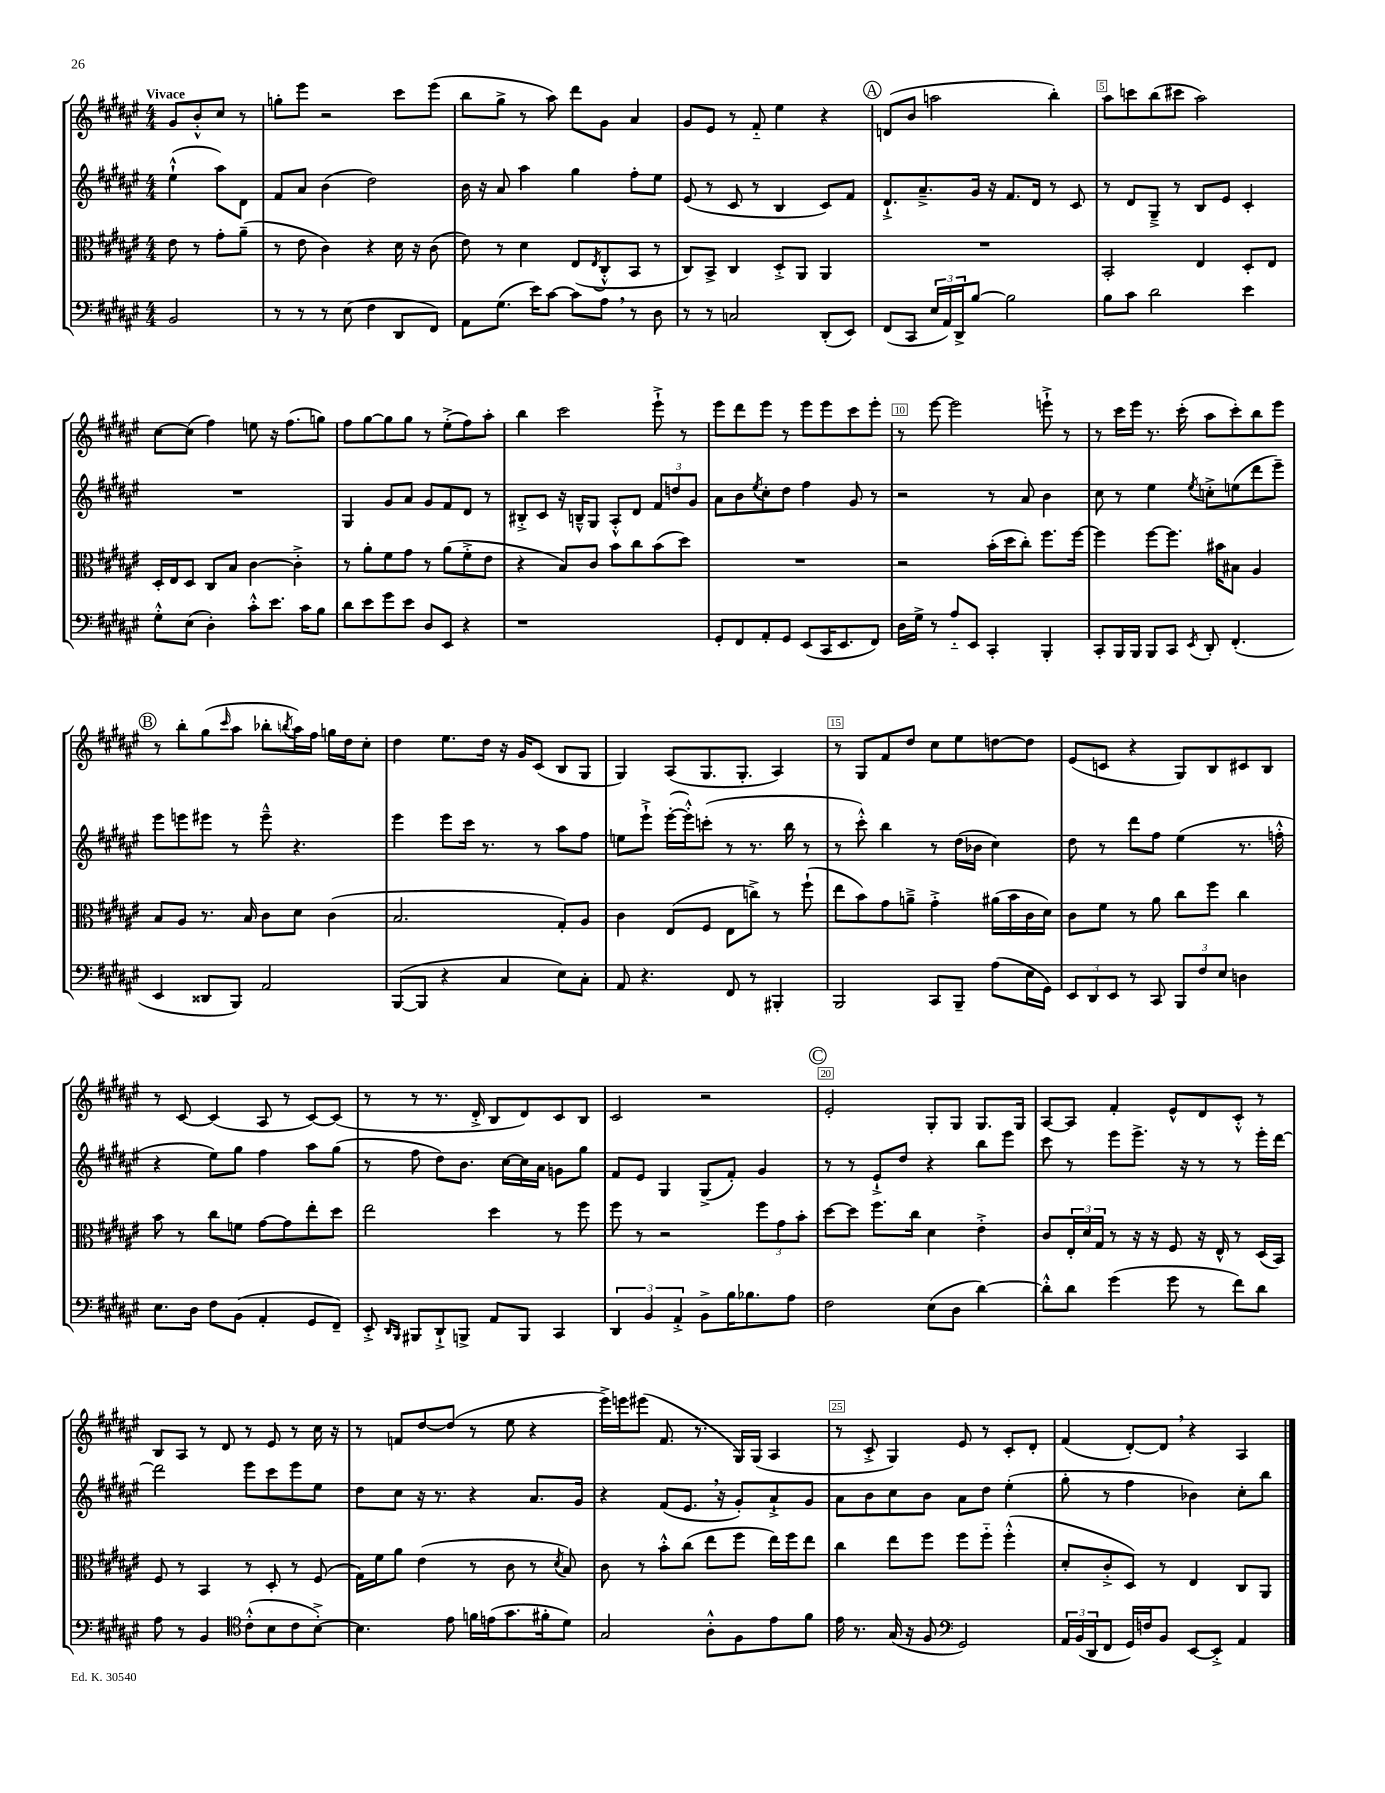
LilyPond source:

<<
\new StaffGroup <<
\new Staff = "s0" {
    \clef treble \key fis \major \numericTimeSignature \time 4/4 \partial 2 \tempo "Vivace"
    gis'8 b'8-.-^ cis''8 r8 |
    g''8-. eis'''8 r2 cis'''8 eis'''8( |
    b''8 gis''8-> r8 ais''8) dis'''8 gis'8 ais'4 |
    gis'8 eis'8 r8 fis'8-_ eis''4 r4 |
    \mark \markup { \circle "A" } d'8( b'8 a''2 b''4-.) |
    ais''8 c'''8 b''8( cis'''8 ais''2) |
    cis''8~ cis''8( fis''4) e''8 r16 fis''8.( g''8) |
    fis''8 gis''8~ gis''8 gis''8 r8 eis''8-.->( fis''8) ais''8-. |
    b''4 cis'''2 eis'''8-!-> r8 |
    eis'''8 dis'''8 eis'''8 r8 eis'''8 eis'''8 cis'''8 eis'''8-. |
    r8 eis'''8~ eis'''2 e'''8-!-> r8 |
    r8 cis'''16 eis'''16 r8. cis'''16-.( ais''8 cis'''8-.) b''8 eis'''8 |
    \mark \markup { \circle "B" } r8 b''8-. gis''8( \grace { cis'''16 } ais''8 bes''8-. \acciaccatura { b''8 } ais''16) fis''16 g''16 dis''16 cis''8-. |
    dis''4 eis''8. dis''16 r16 gis'16 cis'8( b8 gis8 |
    gis4) ais8( gis8. gis8.-. ais4) |
    r8 gis8 fis'8 dis''8 cis''8 eis''8 d''8~ d''8 |
    eis'8( c'8 r4 gis8) b8 cis'8 b8 |
    r8 cis'8~ cis'4( ais8 r8 cis'8~) cis'8( |
    r8 r8 r8. dis'16-.-> b8 dis'8) cis'8 b8 |
    cis'2 r2 |
    \mark \markup { \circle "C" } eis'2-. gis8-. gis8 gis8. gis16 |
    ais8~ ais8 fis'4-. eis'8-^ dis'8 cis'8-.-^ r8 |
    b8 ais8 r8 dis'8 r8 eis'8 r8 cis''16 r16 |
    r8 f'8 dis''8~ dis''8( r8 eis''8 r4 |
    eis'''16->) e'''16 eis'''8( fis'8. r8. gis16) gis16( ais4 |
    r8 cis'8-.-> gis4) eis'8 r8 cis'8-. dis'8-. |
    fis'4( dis'8~-.) dis'8 \breathe r4 ais4 \bar "|." |
}
\new Staff = "s1" {
    \clef treble \key fis \major \numericTimeSignature \time 4/4 \partial 2
    eis''4-!-^( ais''8) dis'8 |
    fis'8 ais'8 b'4( dis''2) |
    b'16 r16 ais'8 ais''4 gis''4 fis''8-. eis''8 |
    eis'8( r8 cis'8 r8 b4 cis'8) fis'8 |
    \mark \markup { \circle "A" } dis'8.-!-> ais'8.---> gis'16 r16 fis'8. dis'16 r8 cis'8 |
    r8 dis'8 gis8---> r8 b8 eis'8 cis'4-. |
    R1 |
    gis4 gis'8 ais'8 gis'8 fis'8 dis'8 r8 |
    bis8-.-> cis'8 r16 b16---^ gis8 ais8-.-^ dis'8 \tuplet 3/2 { fis'8 d''8 gis'8 } |
    ais'8 b'8 \acciaccatura { eis''8 } cis''8-. dis''8 fis''4 gis'8 r8 |
    r2 r8 ais'8 b'4 |
    cis''8 r8 eis''4 \acciaccatura { eis''8 } c''8-.-> e''8( dis'''8 eis'''8--) |
    \mark \markup { \circle "B" } eis'''8 e'''8 eis'''8 r8 eis'''8---^ r4. |
    eis'''4 eis'''8 cis'''16 r8. r8 ais''8 fis''8 |
    e''8 eis'''8-!-> eis'''16~-.( eis'''16-.-^) c'''8-.( r8 r8. b''16 r8 |
    r8 cis'''8-.-^) b''4 r8 dis''16( bes'16 cis''4) |
    dis''8 r8 dis'''8 fis''8 eis''4( r8. f''16-.-^ |
    r4 eis''8) gis''8 fis''4 ais''8 gis''8( |
    r8 fis''8 dis''8) b'8. cis''16~ cis''16 ais'16 g'8 gis''8 |
    fis'8 eis'8 gis4 gis8->( fis'8-.) gis'4 |
    \mark \markup { \circle "C" } r8 r8 eis'8-!-> dis''8 r4 b''8 eis'''8 |
    cis'''8 r8 eis'''8 eis'''8.-> r16 r8 r8 eis'''16-. dis'''16~ |
    dis'''2 eis'''8 cis'''8 eis'''8 eis''8 |
    dis''8 cis''8 r16 r8. r4 ais'8. gis'16 |
    r4 fis'8( eis'8. \breathe r16 gis'8-.) ais'8-!-> gis'8 |
    ais'8 b'8 cis''8 b'8 ais'8 dis''8 eis''4-.( |
    gis''8-. r8 fis''4 bes'4) cis''8-. b''8 \bar "|." |
}
\new Staff = "s2" {
    \clef alto \key fis \major \numericTimeSignature \time 4/4 \partial 2
    eis'8 r8 gis'8-. ais'8--( |
    r8 eis'8 cis'4) r4 dis'16 r16 cis'8( |
    eis'8) r8 dis'4 eis8( \acciaccatura { eis8 } cis8-.-^ b,8 r8 |
    cis8) b,8-> cis4 dis8-.-> ais,8 ais,4 |
    \mark \markup { \circle "A" } R1 |
    b,2-. eis4 dis8-. eis8 |
    dis16-. eis16 dis8 cis8 b8 cis'4~ cis'4-.-> |
    r8 ais'8-. fis'8 gis'8 r8 ais'8( fis'8-.-> eis'8 |
    r4 b8) cis'8 b'8 cis''8 b'8( dis''8) |
    R1 |
    r2 b'16-.( dis''16 cis''8-.) fis''8. fis''16~ |
    fis''4 fis''8~ fis''8. bis'16 bis8 ais4 |
    \mark \markup { \circle "B" } b8 ais8 r8. b16 cis'8 dis'8 cis'4( |
    b2. gis8-.) ais8 |
    cis'4 eis8( fis8 eis8 c''8->) r8 fis''8-!( |
    eis''8 b'8) gis'8 a'8---> gis'4-.-> ais'16( b'16 cis'16 dis'16) |
    cis'8 fis'8 r8 ais'8 cis''8 fis''8 cis''4 |
    b'8 r8 cis''8 f'8 gis'8~ gis'8 eis''8-. dis''8 |
    eis''2 dis''4 r8 fis''8 |
    fis''8 r8 r2 \tuplet 3/2 { fis''8 gis'8 b'8-. } |
    \mark \markup { \circle "C" } dis''8~ dis''8 fis''8. cis''16 dis'4 eis'4-.-> |
    cis'8 \tuplet 3/2 { eis16-. dis'16 gis16 } r8 r16 r16 fis8 r16 eis16-^ r8 dis16( b,16) |
    fis8 r8 b,4 r8 dis8-. r8 fis8( |
    gis16) fis'16 ais'8 eis'4( r8 cis'8 r8 \acciaccatura { dis'8 } b8) |
    cis'8 r8 b'8-.-^ cis''8( eis''8 fis''8 eis''16) fis''16 eis''8 |
    cis''4 eis''8 fis''8 fis''8 fis''8-_ fis''4-.-^( |
    dis'8-. cis'8-.-> dis8) r8 eis4 cis8 ais,8 \bar "|." |
}
\new Staff = "s3" {
    \clef bass \key fis \major \numericTimeSignature \time 4/4 \partial 2
    b,2 |
    r8 r8 r8 eis8( fis4 dis,8 fis,8) |
    ais,8 gis8.( eis'16) cis'8~ cis'8 ais8 \breathe r8 dis8 |
    r8 r8 c2 dis,8-.( eis,8) |
    \mark \markup { \circle "A" } fis,8( cis,8 \tuplet 3/2 { eis16 ais,16) dis,16-> } b8~ b2 |
    b8 cis'8 dis'2 eis'4 |
    gis8-.-^ eis8( dis4-.) cis'8-.-^ eis'8. cis'16 b8 |
    dis'8 eis'8 gis'8 eis'8 dis8 eis,8 r4 |
    r1 |
    gis,8-. fis,8 ais,8-. gis,8 eis,8( cis,16 eis,8. fis,8) |
    dis16 gis16-> r8 ais8-_ eis,8 cis,4-. b,,4-. |
    cis,8-. b,,16 b,,16 b,,8 cis,8 \acciaccatura { eis,8 } dis,8-. fis,4.-.( |
    \mark \markup { \circle "B" } eis,4 disis,8 b,,8) ais,2 |
    b,,8~( b,,8 r4 cis4 eis8) cis8-. |
    ais,8 r4. fis,8 r8 bis,,4-. |
    b,,2 cis,8 b,,8-- ais8( eis16 gis,16) |
    \tuplet 3/2 { eis,8 dis,8 eis,8 } r8 cis,8 \tuplet 3/2 { b,,8 fis8 eis8 } d4 |
    eis8. dis16 fis8 b,8( ais,4-. gis,8 fis,8--) |
    eis,8-.-> \grace { dis,16 b,,16 } bis,,8 dis,8-!-> b,,8-> ais,8 b,,8 cis,4 |
    \tuplet 3/2 { dis,4 b,4 ais,4-.-> } b,8-> b16 bes8. ais8 |
    \mark \markup { \circle "C" } fis2 eis8( dis8 dis'4~) |
    dis'8-.-^ dis'8 gis'4( gis'8 r8 fis'8) dis'8 |
    ais8 r8 b,4 \clef tenor cis'8-.-^( b8 cis'8 b8~-.->) |
    b4. eis'8 f'16 e'16( gis'8. fis'16-. dis'8) |
    gis2 ais8-.-^ fis8 eis'8 fis'8 |
    eis'16 r8. gis16( r16 fis8 \clef bass gis,2) |
    \tuplet 3/2 { ais,16 b,16( dis,16 } fis,8 gis,16) f16 b,8 eis,8~ eis,8-.-> ais,4 \bar "|." |
}
>>
>>
\layout { \context { \Score \override BarNumber.break-visibility = ##(#f #t #t) barNumberVisibility = #(every-nth-bar-number-visible 5) \override BarNumber.stencil = #(make-stencil-boxer 0.1 0.3 ly:text-interface::print) } }
